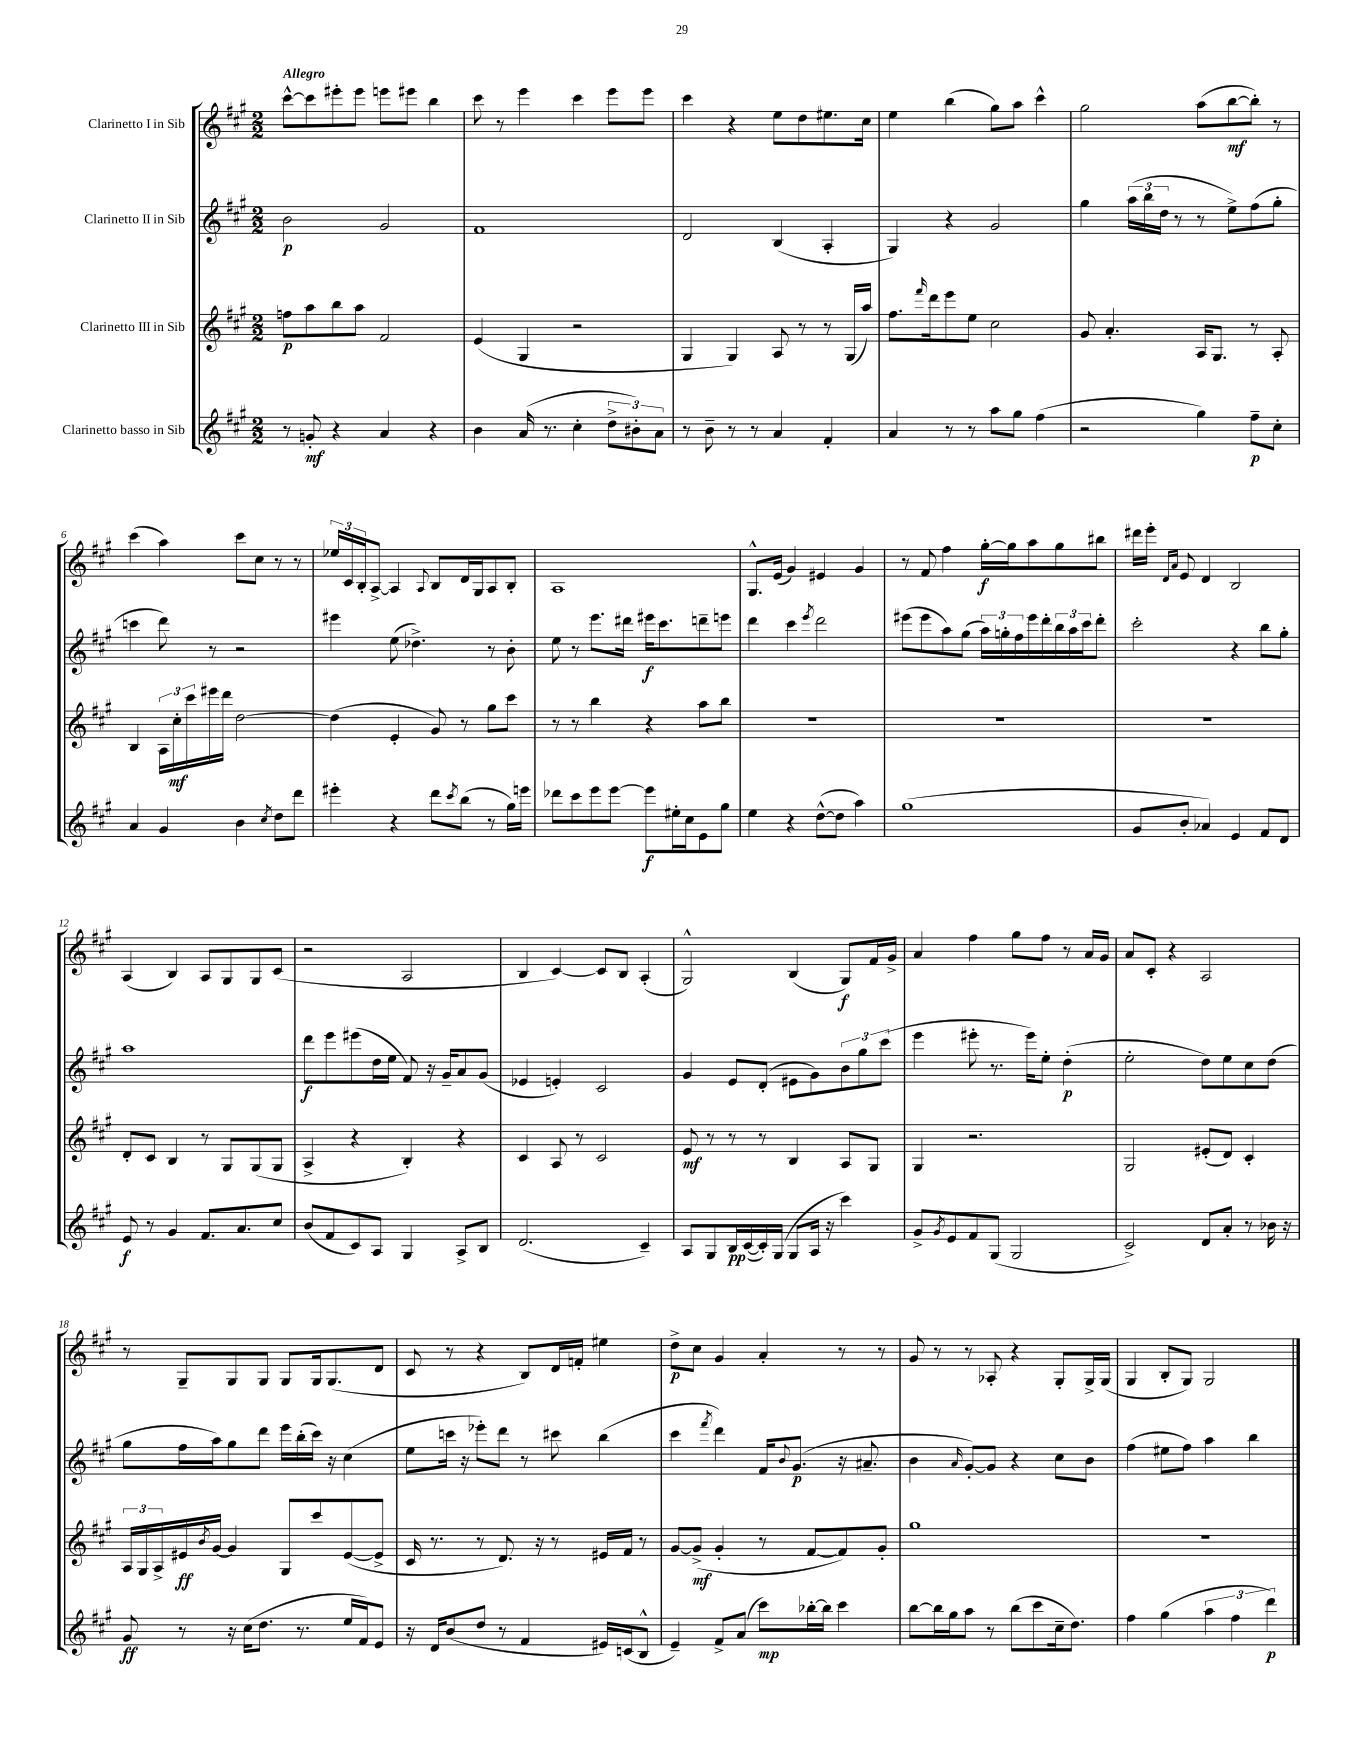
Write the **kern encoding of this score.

**kern	**kern	**kern	**kern
*staff4	*staff3	*staff2	*staff1
*clefG2	*clefG2	*clefG2	*clefG2
*k[f#c#g#]	*k[f#c#g#]	*k[f#c#g#]	*k[f#c#g#]
*M2/2	*M2/2	*M2/2	*M2/2
8r	8ff\L	2b\	[8ccc#^^\L
8g'/	8aa\	.	8ccc#\]
4r	8bb\	.	8eee#'\
.	8aa\J	.	8eee#\J
4a/	2f#/	2g#/	8eee\L
.	.	.	8eee#\J
4r	.	.	4bb\
=	=	=	=
4b\	(4e/	1f#	8ccc#\
.	.	.	8r
(16a/	4G#/	.	4eee\
8.r	.	.	.
4cc#'\	2r	.	4ccc#\
12dd^\L	.	.	8eee\L
12b#'\)	.	.	.
.	.	.	8eee\J
12a\J	.	.	.
=	=	=	=
8r	4G#/	2d/	4ccc#\
8b~\	.	.	.
8r	4G#/)	.	4r
8r	.	.	.
4a/	8A/	(4B/	8ee\L
.	8r	.	8dd\
4f#'/	8r	4A'/	8.ee#\
.	(16G#/LL	.	.
.	16aa/JJ)	.	16cc#\Jk
=	=	=	=
4a/	8.ff#\L	4G#/)	4ee\
.	16qqfff#/	.	.
.	16ddd\k	.	.
8r	8eee\	4r	(4bb\
8r	8ee\J	.	.
8aa\L	2cc#\	2g#/	8gg#\L)
8gg#\J	.	.	8aa\J
(4ff#\	.	.	4ccc#^^\
=	=	=	=
2r	8g#/	4gg#\	2gg#\
.	4.a'/	.	.
.	.	(24aa\LL	.
.	.	24bb\	.
.	.	24dd\JJ	.
.	.	8r	.
4gg#\)	16A/LK	8r	(8aa\L
.	8.G#/J	.	.
.	.	8ee^\L)	[8bb\
8ff#~\L	8r	(8ff#\	8bb'\]J)
8cc#'\J	8A'/	8gg#'\J	8r
=	=	=	=
4a/	4B/	4ccc\	(4ccc#\
4g#/	24A\LL	8ddd\)	4aa\)
.	24cc#'\	.	.
.	24ccc#\	.	.
.	16eee#\	8r	.
.	16ddd\JJ	.	.
4b\	[2dd\	2r	8ccc#\L
.	.	.	8cc#\J
8qcc#/	.	.	.
8dd\L	.	.	8r
8ddd\J	.	.	8r
=	=	=	=
4eee#'\	(4dd\]	4eee#\	24ee-/LL
.	.	.	24c#/
.	.	.	24B'/J
.	.	.	[8A^/J
4r	4e'/	(8ee\	4A/]
.	.	4.dd-^\)	.
.	.	.	8qqA/
8ddd\L	8g#/)	.	8B/L
8qccc#/	.	.	.
(8bb\J	8r	.	16d/L
.	.	.	16G#/J
8r	8gg#\L	8r	8A/
16gg#\LL)	8ccc#\J	8b'\	8B'/J
16eee\JJ	.	.	.
=	=	=	=
8ddd-\L	8r	8ee\	1A
8ccc#\	8r	8r	.
8eee\	4bb\	8.eee\L	.
[8eee\J	.	.	.
.	.	16ddd#\Jk	.
8eee\]L	4r	16eee#\LK	.
.	.	8.ccc#\	.
16ee#'\L	.	.	.
16cc#\J	.	.	.
8e\	8aa\L	8ddd~\	.
8gg#\J	8bb\J	8eee\J	.
=	=	=	=
4ee\	1r	4ddd\	8.G#^^/L
.	.	.	(16e/Jk
4r	.	4ccc#\	4g#/)
.	.	8qeee/	.
([8dd^^\L	.	2ddd\	4e#/
8dd\]J	.	.	.
4aa\)	.	.	4g#/
=	=	=	=
(1gg#	1r	(8eee#\L	8r
.	.	8eee#\	8f#/
.	.	8aa\)	4ff#\
.	.	(8gg#\J	.
.	.	24aa\LL)	[16gg#'\LL
.	.	24gg'\	.
.	.	.	16gg#\]J
.	.	24ff#\	.
.	.	16eee#\	8aa\
.	.	16ddd'\	.
.	.	24bb\	8gg#\
.	.	24aa\	.
.	.	24ccc#\J	.
.	.	8ddd'\J	8bb#\J
=	=	=	=
8g#/L	1r	2ccc#'\	16ddd#\LL
.	.	.	16eee'\JJ
.	.	.	16qqd/LL
.	.	.	16qqa/JJ
8b'/J	.	.	8e/
4a-/)	.	.	4d/
4e/	.	4r	2B/
8f#/L	.	8bb\L	.
8d/J	.	8gg#'\J	.
=	=	=	=
8e/	8d'/L	1aa	(4A/
8r	8c#/J	.	.
4g#/	4B/	.	4B/)
8.f#/L	8r	.	8A/L
.	8G#/L	.	8G#/
8.a/	.	.	.
.	(8G#/	.	8G#/
8cc#/J	8G#/J	.	(8c#/J
=	=	=	=
(8b/L	4A^/	8ddd\L	2r
8f#/	.	8eee\	.
8c#/)	4r	(8eee#\	.
8A/J	.	16dd\L	.
.	.	16ee\JJ	.
4G#/	4B'/)	8f#/)	2A/
.	.	16r	.
.	.	16g#~/LK	.
8A^/L	4r	8a/	.
8B/J	.	(8g#/J	.
=	=	=	=
(2.d/	4c#/	4e-/	4B/
.	8A/	4e'/)	[4c#/)
.	8r	.	.
.	2c#/	2c#/	8c#/]L
.	.	.	8B/J
4c#~/)	.	.	(4A'/
=	=	=	=
8A/L	8e/	4g#/	2G#^^/)
8G#/	8r	.	.
16B/L	8r	8e/L	.
([16c#/	.	.	.
16c#'/])	8r	(8d'/J	.
(16G#/JJ	.	.	.
8G#/L	4B/	8e#\L	(4B/
16A/Jk	.	8g#\)	.
16r	.	.	.
4ccc#\)	8A/L	12b\	8G#/L)
.	.	12gg#\	.
.	8G#/J	.	16f#/L
.	.	(12ccc#\J	.
.	.	.	16g#^/JJ
=	=	=	=
8g#^/L	4G#/	4eee\	4a/
8qg#/	.	.	.
8e/	.	.	.
8f#/	2.r	8eee#'\	4ff#\
(8G#/J	.	8.r	.
2G#/	.	.	8gg#\L
.	.	16eee#\LK)	.
.	.	8ee'\J	8ff#\J
.	.	(4dd'\	8r
.	.	.	16a/LL
.	.	.	16g#/JJ
=	=	=	=
2c#^/)	2G#/	2ee'\	8a/L
.	.	.	8c#'/J
.	.	.	4r
8d/L	(8e#'/L	8dd\L)	2A/
8a'/J	8d/J)	8ee\	.
8r	4c#'/	8cc#\	.
16b-\	.	(8dd\J	.
16r	.	.	.
=	=	=	=
8g#/	24A/LL	8gg#\L	8r
.	24G#/	.	.
.	24A^/	.	.
8r	16e#/	16ff#\L	8G#~/L
.	8qb/	.	.
.	[16g#/JJ	16aa\J)	.
16r	4g#/]	8gg#\	8G#/
(16cc#\LK	.	.	.
8.dd\J	.	8ddd\J	8G#/J
.	8G#/L	16eee\LL	8G#/L
8.r	.	(16bb'\	.
.	8ccc#/	16ccc#\JJ)	16G#/k
.	.	16r	(8.G#/
16ee/LL	([8e#/	(4cc#\	.
16f#/J)	.	.	.
8e/J	8e#^/]J	.	8d/J
=	=	=	=
16r	16c#/	8ee\L	8c#/
16d/LK	8.r	.	.
(8b/	.	16ccc\Jk	8r
.	.	16r	.
8dd/J	8r	8eee-'\L)	4r
8r	8.d/)	8ddd\J	.
4f#/	.	8r	8B/L)
.	16r	.	.
.	8r	8ccc#\	16d/L
.	.	.	16f'/JJ
16e#/LL)	16e#/LL	(4bb\	4ee#\
(16c/J	16f#/JJ	.	.
8B^^/J	8r	.	.
=	=	=	=
4e~/)	[8g#/L	4ccc#\	8dd^\L
.	(8g#^/]J	.	8cc#\J
.	.	8qfff#/	.
8f#^/L	4g#'/	4ddd\)	4g#/
(8a/J	.	.	.
8ccc#\L)	8r	16f#/LK	4a'/
.	.	8qqb/	.
.	.	(8.g#/J	.
[16bb-'\L	[8f#/L	.	.
16bb-\]JJ	.	.	.
4ccc#\	8f#/])	16r	8r
.	.	8.a#~/	.
.	8g#'/J	.	8r
=	=	=	=
[8bb\L	1gg#	4b\	8g#/
16bb\]L	.	.	8r
16gg#\J	.	.	.
.	.	16qqa/	.
8aa\J	.	[8g#'/L)	8r
8r	.	8g#/]J	8A-'/
(8bb\L	.	4r	4r
8ccc#\	.	.	.
16cc#~\k	.	8cc#\L	8G#'/L
8.dd\J)	.	.	.
.	.	8b\J	16G#^/L
.	.	.	(16G#/JJ
=	=	=	=
4ff#\	1r	(4ff#\	4G#/
(4gg#\	.	8ee#\L	8B'/L
.	.	8ff#\J)	8G#/J)
6aa\	.	4aa\	2G#/
6ff#\	.	.	.
.	.	4bb\	.
6ddd\)	.	.	.
==	==	==	==
*-	*-	*-	*-
